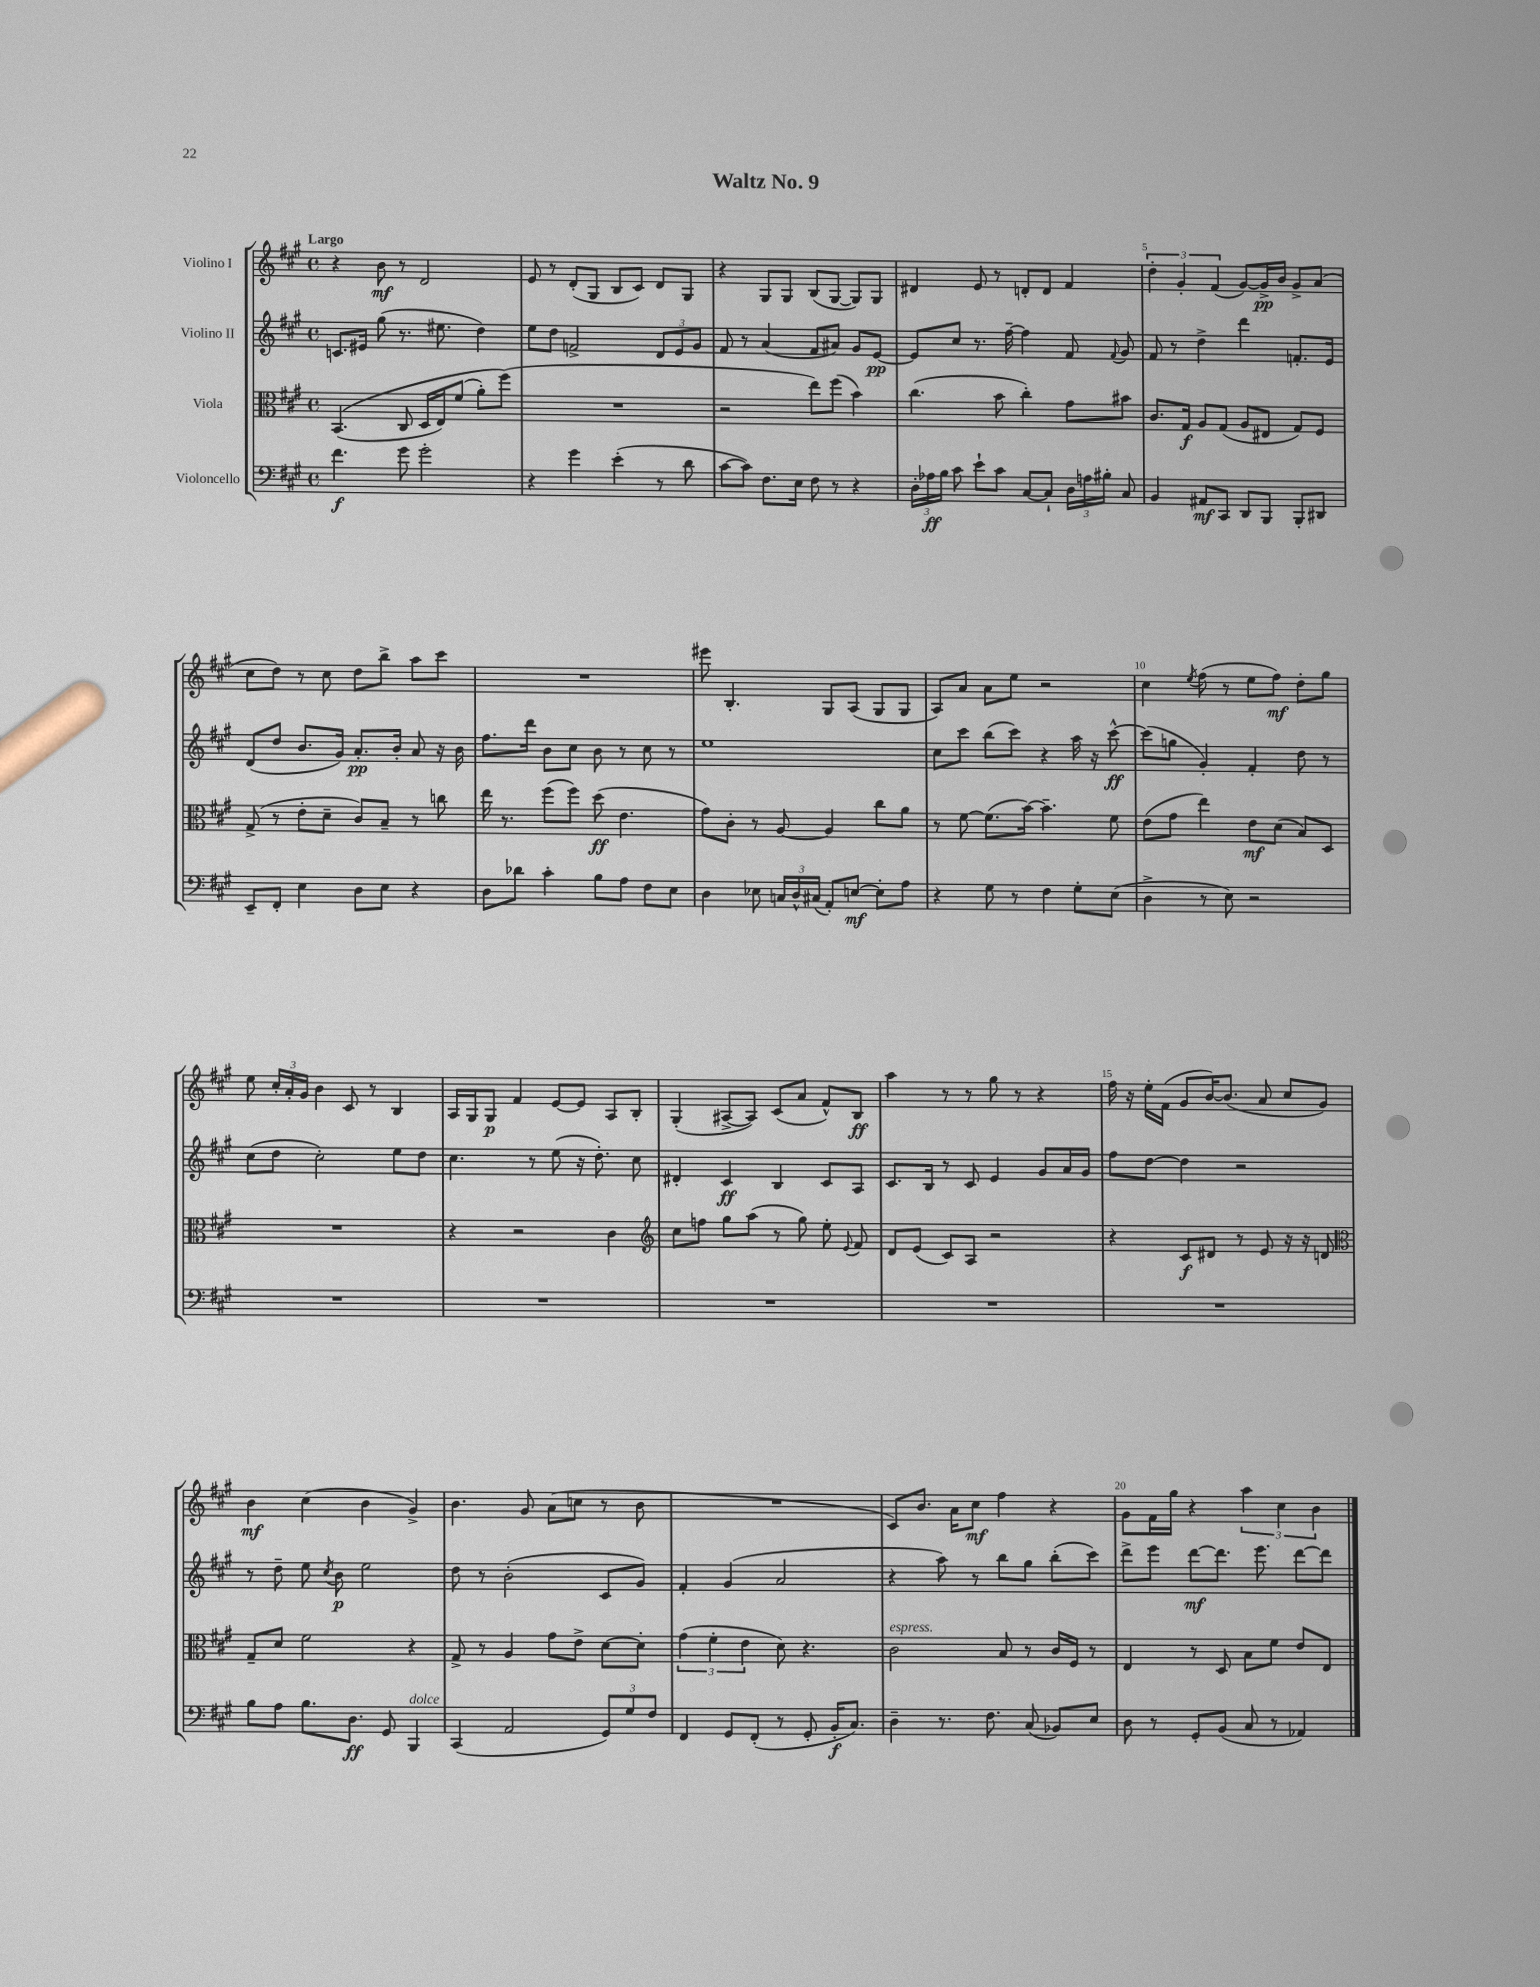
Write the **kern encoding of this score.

**kern	**kern	**kern	**kern
*staff4	*staff3	*staff2	*staff1
*clefF4	*clefC3	*clefG2	*clefG2
*k[f#c#g#]	*k[f#c#g#]	*k[f#c#g#]	*k[f#c#g#]
*M4/4	*M4/4	*M4/4	*M4/4
*met(c)	*met(c)	*met(c)	*met(c)
4.f#	&((4.BB	8.c	4r
.	.	16e#	.
.	.	(8gg#	8b
8g#	8C#	8.r	8r
2g#'	16D	.	2d
.	16E)	8.ee#	.
.	(8f#	.	.
.	8a')	4dd)	.
.	(8ff#&)	.	.
=	=	=	=
4r	1r	8ee	8e
.	.	8dd	8r
4g#	.	2f^	(8d'
.	.	.	8G#
(4e'	.	.	8B
.	.	.	8c#)
8r	.	12d	8d
.	.	12e	.
8d	.	.	8G#
.	.	12g#	.
=	=	=	=
[8c#	2r	8f#	4r
8c#])	.	8r	.
8.F#	.	(4a	8G#
.	.	.	8G#
16E	.	.	.
8F#	8ee)	8f#	(8B
8r	(8ff#	8a#)	[8G#
4r	4b)	8g#	8G#])
.	.	[8e	8G#
=	=	=	=
24D'	(4.cc#	8e]	4d#
24A-	.	.	.
24B	.	.	.
8c#	.	8cc#	.
8e`	.	8.r	8e
8c#	8b	.	8r
.	.	[16ff#~	.
[8C#	4cc#')	4ff#]	8d'
8C#`]	.	.	8d
24D	8g#	8f#	4f#
24A	.	.	.
24B#'	.	.	.
.	.	8qqf#	.
8C#	8b#	8g#	.
=	=	=	=
4BB	8.c#	8f#	6dd'
.	.	8r	.
.	.	.	6g#'
.	16G#	.	.
8AA#	8A	4dd^	.
.	.	.	(6f#
8CC#	(8G#	.	.
8DD	8A	4ddd	[8g#)
8BBB	8E#	.	16g#^]
.	.	.	16b
8BBB'	8G#)	8.f'	8g#^
8DD#	8F#	.	(8a
.	.	16e	.
=	=	=	=
8EE~	(8G#^	(8d	8cc#
8FF#'	8r	8dd	8dd)
4E	8e'	8.b	8r
.	8d~	.	8cc#
.	.	16g#)	.
8D	8c#)	8.a'	8dd
8E	8B~	.	8bb^
.	.	16b'	.
4r	8r	8a	8aa
.	8cc	16r	8ccc#
.	.	16b	.
=	=	=	=
8D	16ee	8.ff#	1r
.	8.r	.	.
8d-	.	.	.
.	.	16ddd	.
4c#'	(8ff#	8b	.
.	8ff#)	8cc#	.
8B	(8dd	8b	.
8A	4.e	8r	.
8F#	.	8cc#	.
8E	.	8r	.
=	=	=	=
4D	8g#)	1ee	8eee#
.	8c#'	.	4.B'
8E-	8r	.	.
24C	[8A	.	.
24D^^	.	.	.
(24C#	.	.	.
8AA')	4A]	.	8G#
[8E	.	.	(8A
8E']	8cc#	.	8G#
8A	8a	.	8G#
=	=	=	=
4r	8r	8cc#	8A)
.	[8f#	8ccc#	8a
8G#	(8.f#]	(8bb	8a
8r	.	8ccc#)	8ee
.	[16b)	.	.
4F#	4.b~]	4r	2r
8G#'	.	16aa	.
.	.	16r	.
(8E	8f#	[8ccc#^^	.
=	=	=	=
4D^	(8e	(8ccc#]	4cc#
.	8g#	8gg	.
.	.	.	8qee
8r	4ee)	4g#')	(8ff#
8E)	.	.	8r
2r	8e	4f#'	8ee
.	(8d	.	8ff#)
.	8B)	8dd	8dd'
.	8D	8r	8gg#
=	=	=	=
1r	1r	(8cc#	8ee
.	.	8dd	24cc#'
.	.	.	24a'
.	.	.	24g#
.	.	2cc#')	4b
.	.	.	8c#
.	.	.	8r
.	.	8ee	4B
.	.	8dd	.
=	=	=	=
1r	4r	4.cc#	16A
.	.	.	16G#
.	.	.	8G#
.	2r	.	4f#
.	.	8r	.
.	.	(8ee	[8e
.	.	16r	8e]
.	.	8.dd')	.
.	4c#	.	8A
.	.	8cc#	8B'
=	=	=	=
*	*clefG2	*	*
1r	8cc#	4d#'	(4G#'
.	8ff	.	.
.	8gg#	4c#	[8A#^
.	(8aa	.	8A#])
.	8r	4B	(8c#
.	8gg#)	.	8a
.	8ee'	8c#	8f#^^)
.	8qqe	.	.
.	8f#	8A	8B
=	=	=	=
1r	8d	8.c#	4aa
.	(8e	.	.
.	.	16B	.
.	8c#)	8r	8r
.	8A	8c#	8r
.	2r	4e	8gg#
.	.	.	8r
.	.	8g#	4r
.	.	16a	.
.	.	16g#	.
=	=	=	=
1r	4r	8ff#	16ff#
.	.	.	16r
.	.	[8dd	16ee'
.	.	.	(16f#
.	8c#	4dd]	8g#
.	8d#	.	[16b)
.	.	.	(8.b]
.	8r	2r	.
.	8e	.	8a
.	16r	.	8cc#
.	16r	.	.
.	8d	.	8g#)
=	=	=	=
*	*clefC3	*	*
8B	8G#~	8r	4b
8A	8d	8dd~	.
8.B	2f#	8ee	(4cc#
.	.	8qcc#	.
.	.	8b	.
8.D	.	.	.
.	.	2ee	4b
8GG#	.	.	.
4BBB	4r	.	4g#^)
=	=	=	=
(4CC#	8G#^	8dd	4.b
.	8r	8r	.
2AA	4A	(2b'	.
.	.	.	8g#
.	8g#	.	(8a
.	8e^	.	8cc
12GG#)	[8d	8c#	8r
12G#	.	.	.
.	8d']	8g#)	8b
12F#	.	.	.
=	=	=	=
4FF#	(6g#	4f#'	1r
.	6f#'	.	.
8GG#	.	(4g#	.
.	6e	.	.
(8FF#'	.	.	.
8r	8d)	2a	.
8GG#'	4.r	.	.
16BB'	.	.	.
8.C#)	.	.	.
=	=	=	=
4D~	2c#	4r	8c#)
.	.	.	8.b
8.r	.	8aa)	.
.	.	.	16a
.	.	8r	8cc#
8.F#	.	.	.
.	8B	8bb	4ff#
(8C#	8r	8gg#	.
8BB-)	16c#	(8bb'	4r
.	16F#	.	.
8E	8r	8ccc#)	.
=	=	=	=
8D	4E	8ddd^	8g#
8r	.	8eee	16f#
.	.	.	16gg#
8GG#'	8r	[8ddd	4r
(8BB	8D	8.ddd]	.
8C#	8B	.	6aa
.	.	8.eee	.
8r	8f#	.	.
.	.	.	6cc#
4AA-)	8e	[8ddd	.
.	.	.	6b
.	8E	8ddd]	.
==	==	==	==
*-	*-	*-	*-
